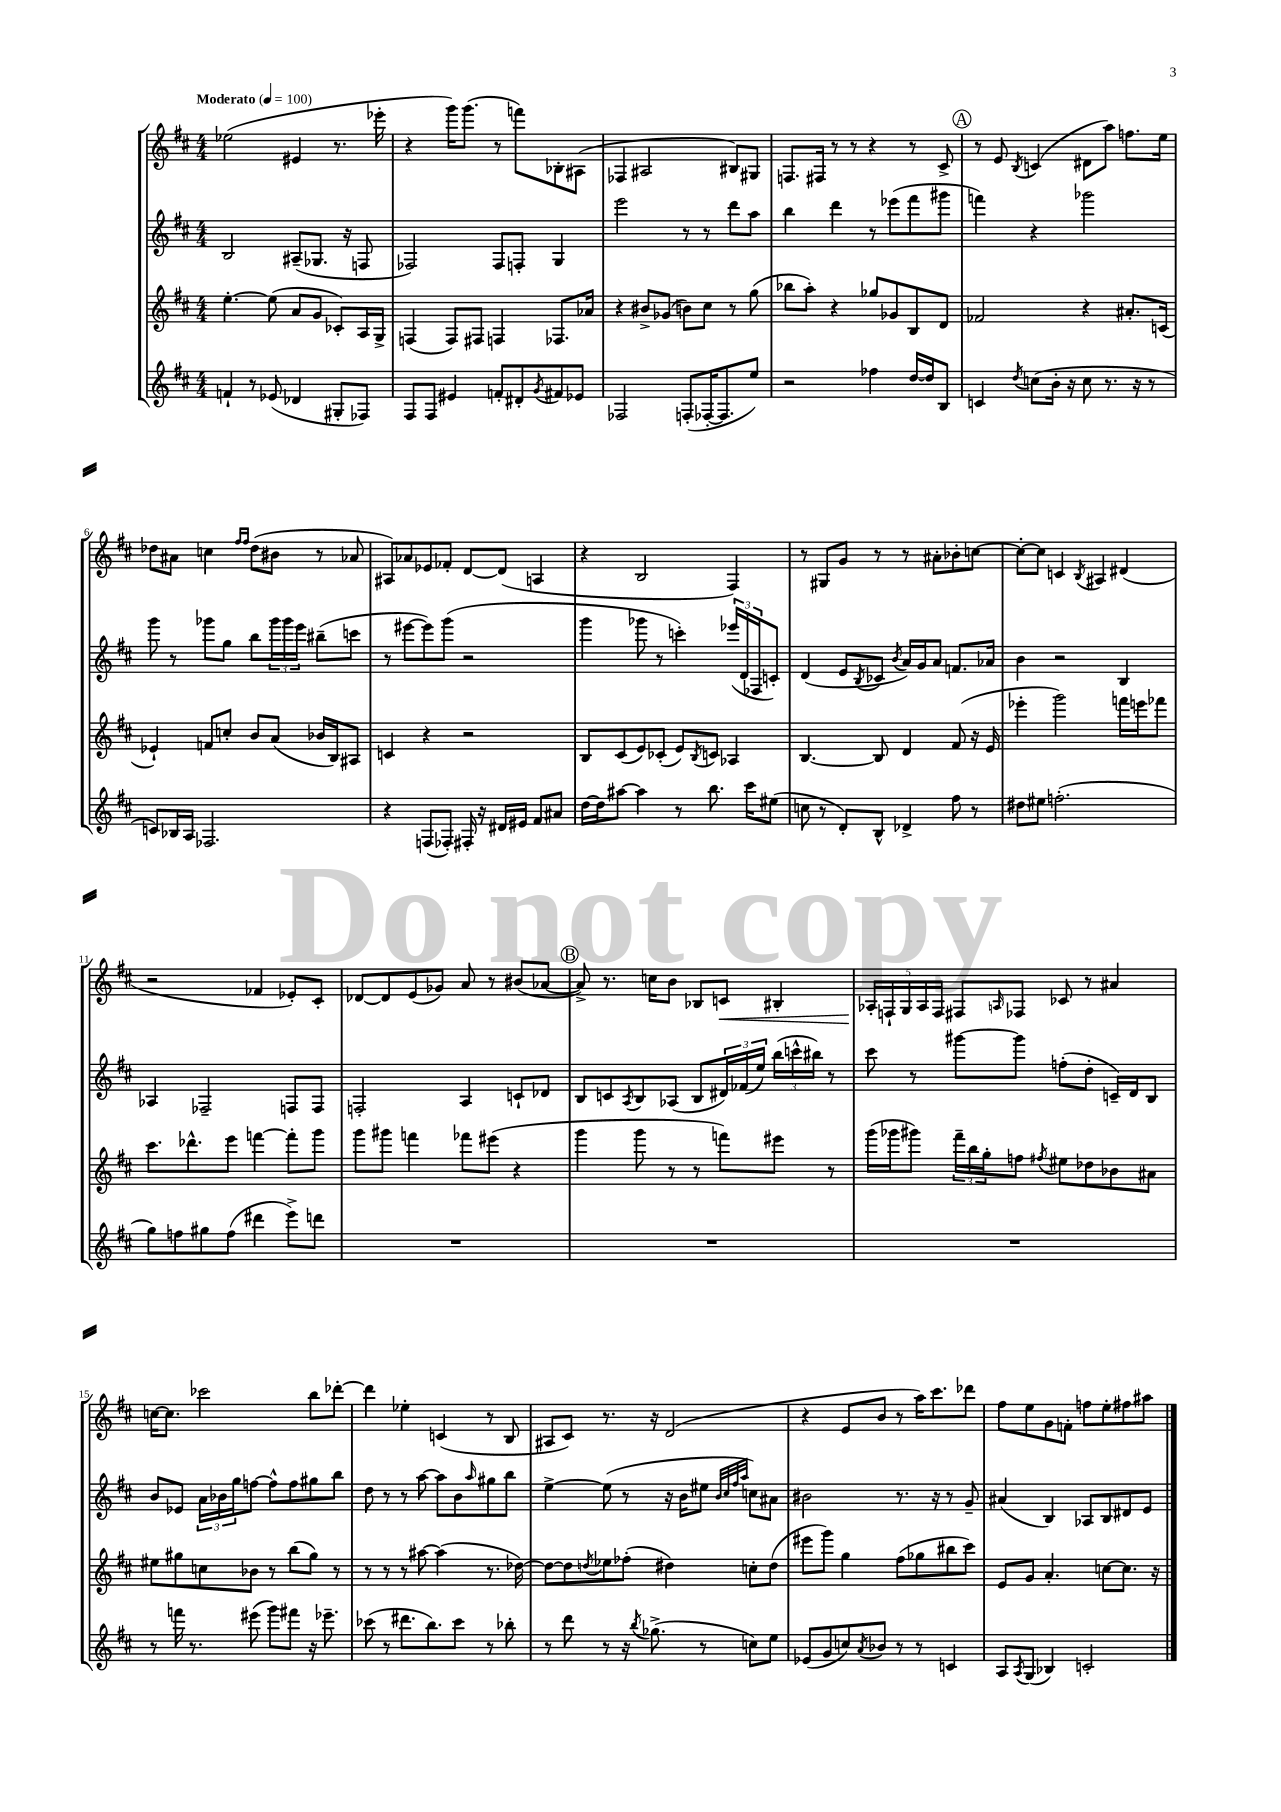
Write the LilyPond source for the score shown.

<<
\new StaffGroup <<
\new Staff = "s0" {
    \clef treble \key d \major \numericTimeSignature \time 4/4 \tempo "Moderato" 4 = 100
    ees''2( eis'4 r8. ees'''16-. |
    r4 g'''16) g'''8.( r8 f'''8) bes8-. ais8( |
    fes4 ais2 bis8) gis8 |
    f8. fis16 r8 r8 r4 r8 cis'8-> |
    \mark \markup { \circle "A" } r8 e'8 \acciaccatura { b8 } c'4( dis'8 a''8) f''8. e''16 |
    des''8 ais'8 c''4 \grace { fis''16 fis''16 } des''8( bis'8 r8 aes'8 |
    ais8) aes'8 ees'8 fes'8-. d'8~ d'8( a4 |
    r4 b2 fis4) |
    r8 gis8 g'8 r8 r8 ais'8-. bes'8-. c''8~ |
    c''8~-. c''8 c'4 \acciaccatura { b8 } ais4 dis'4( |
    r2 fes'4 ees'8-.) cis'8-. |
    des'8~ des'8 e'8( ges'8) a'8 r8 bis'8( aes'8~ |
    \mark \markup { \circle "B" } aes'8->) r8. c''16 b'8 bes8 c'8\< bis4-. |
    \tuplet 5/4 { aes16-.\! f16-! g16 aes16 f16 } fis8 \grace { a16 } fes8 ces'8 r8 ais'4 |
    c''16~ c''8. ces'''2 b''8 des'''8~-. |
    des'''4 ees''4-. c'4( r8 b8 |
    ais8 cis'8) r8. r16 d'2( |
    r4 e'8 b'8 r8 a''16) cis'''8. des'''8 |
    fis''8 e''8 g'8 f'8-. f''8 e''8-. fis''8 ais''8 \bar "|." |
}
\new Staff = "s1" {
    \clef treble \key d \major \numericTimeSignature \time 4/4
    b2 ais8--( ges8. r16 f8 |
    fes2) fes8 f8-. g4 |
    e'''2 r8 r8 d'''8 a''8 |
    b''4 d'''4 r8 ees'''8( fis'''8 gis'''8 |
    \mark \markup { \circle "A" } f'''4) r4 ges'''2 |
    g'''8 r8 ges'''8 g''8 b''8 \tuplet 3/2 { ges'''16 ges'''16 e'''16 } bis''8--( c'''8 |
    r8 eis'''8~ eis'''8) g'''8( r2 |
    g'''4 ges'''8 r8 c'''4-.) \tuplet 3/2 { ees'''16( d'16 fes16 } c'8-.) |
    d'4( e'8 \acciaccatura { b8 } ces'8 \acciaccatura { b'8 } a'16) g'16 a'8 f'8. aes'16 |
    b'4 r2 b4 |
    aes4 fes2-- f8 f8 |
    f2-. a4 c'8-! des'8 |
    \mark \markup { \circle "B" } b8 c'8 \acciaccatura { a8 } b8 aes8( b8 \tuplet 3/2 { dis'16) fes'16( e''16) } \tuplet 3/2 { b''16( c'''16-^ bis''16) } r8 |
    cis'''8 r8 gis'''8~ gis'''8 f''8-.( d''8-. c'16--) d'16 b8 |
    b'8 ees'8 \tuplet 3/2 { a'16 bes'16 g''16 } f''8~ f''8-^ f''8 gis''8 b''8 |
    d''8 r8 r8 a''8~ a''8 b'8 \grace { a''16 } gis''8 b''8 |
    e''4~-> e''8( r8 r16 b'16 eis''8 \grace { b'32 cis''32 fis''32 a''32 } c''8) ais'8 |
    bis'2 r8. r16 r8 g'8-- |
    ais'4( b4) aes8 b8 dis'8 e'8 \bar "|." |
}
\new Staff = "s2" {
    \clef treble \key d \major \numericTimeSignature \time 4/4
    e''4.~-. e''8( a'8 g'8 ces'8-.) a16 g16-> |
    f4( f8) fis8 f4 fes8. aes'16 |
    r4 bis'8-> ges'8( b'8) cis''8 r8 g''8( |
    bes''8 a''8-.) r4 ges''8 ges'8 b8 d'8 |
    \mark \markup { \circle "A" } fes'2 r4 ais'8.-. c'16( |
    ees'4-!) f'8 c''8-. b'8 a'8( bes'16 b16) ais8 |
    c'4 r4 r2 |
    b8 cis'8( e'8) ces'8-.( e'8) \acciaccatura { b8 } c'8 aes4 |
    b4.~ b8 d'4 fis'8( r16 e'16 |
    ees'''4-. g'''2) f'''16 e'''16 fes'''8 |
    cis'''8. des'''8.-^ e'''8 f'''4~ f'''8-. g'''8 |
    g'''8 gis'''8 f'''4 fes'''8 eis'''8( r4 |
    \mark \markup { \circle "B" } g'''4 g'''8 r8 r8 f'''8) eis'''8 r8 |
    g'''16( ges'''16 gis'''8) \tuplet 3/2 { fis'''16-- b''16 g''16-. } f''8 \acciaccatura { fis''8 } eis''8 des''8 bes'8 ais'8 |
    eis''8 gis''8 c''8 bes'8 r8 b''8( gis''8) r8 |
    r8 r8 r8 ais''8~ ais''4( r8. des''16~) |
    des''8~ des''8 \acciaccatura { d''8 } ees''8 fes''8-.( dis''4) c''8-. dis''8( |
    eis'''8 g'''8) g''4 fis''8( ges''8 bis''8 cis'''8) |
    e'8 g'8 a'4.-. c''8~ c''8. r16 \bar "|." |
}
\new Staff = "s3" {
    \clef treble \key d \major \numericTimeSignature \time 4/4
    f'4-! r8 ees'8( des'4 gis8-. fes8) |
    fis8 fis8 eis'4 f'8-. dis'8-. \acciaccatura { g'8 } fis'8 ees'8 |
    fes2 f8-.( fes16~-. fes8. e''8) |
    r2 fes''4 d''16~ d''16 b8 |
    \mark \markup { \circle "A" } c'4 \acciaccatura { d''8 } c''8( b'16-. r16 c''8 r8. r16 r8 |
    c'8) bes16 a16 fes2. |
    r4 f8( fes8-.) fis16-. r16 dis'16 eis'16 fis'8 ais'8 |
    d''16~ d''16 ais''8~ ais''4 r8 b''8. cis'''16 eis''8( |
    c''8 r8 d'8-.) b8-^ des'4-> fis''8 r8 |
    dis''8 eis''8 f''2.-.( |
    g''8) f''8 gis''8 f''8( dis'''4 e'''8->) d'''8 |
    R1 |
    \mark \markup { \circle "B" } R1 |
    R1 |
    r8 f'''16 r8. eis'''8( g'''8) fis'''8 r16 ees'''8.-- |
    ces'''8( r8 dis'''8. b''8.) ces'''8 r8 bes''8-. |
    r8 d'''8 r8 r16 \acciaccatura { b''8 } ges''8.->( r8 c''8) e''8 |
    ees'8( g'8 c''8) \acciaccatura { a'8 } bes'8 r8 r8 c'4 |
    a8 \acciaccatura { a8 } g8( bes4) c'2-. \bar "|." |
}
>>
>>
